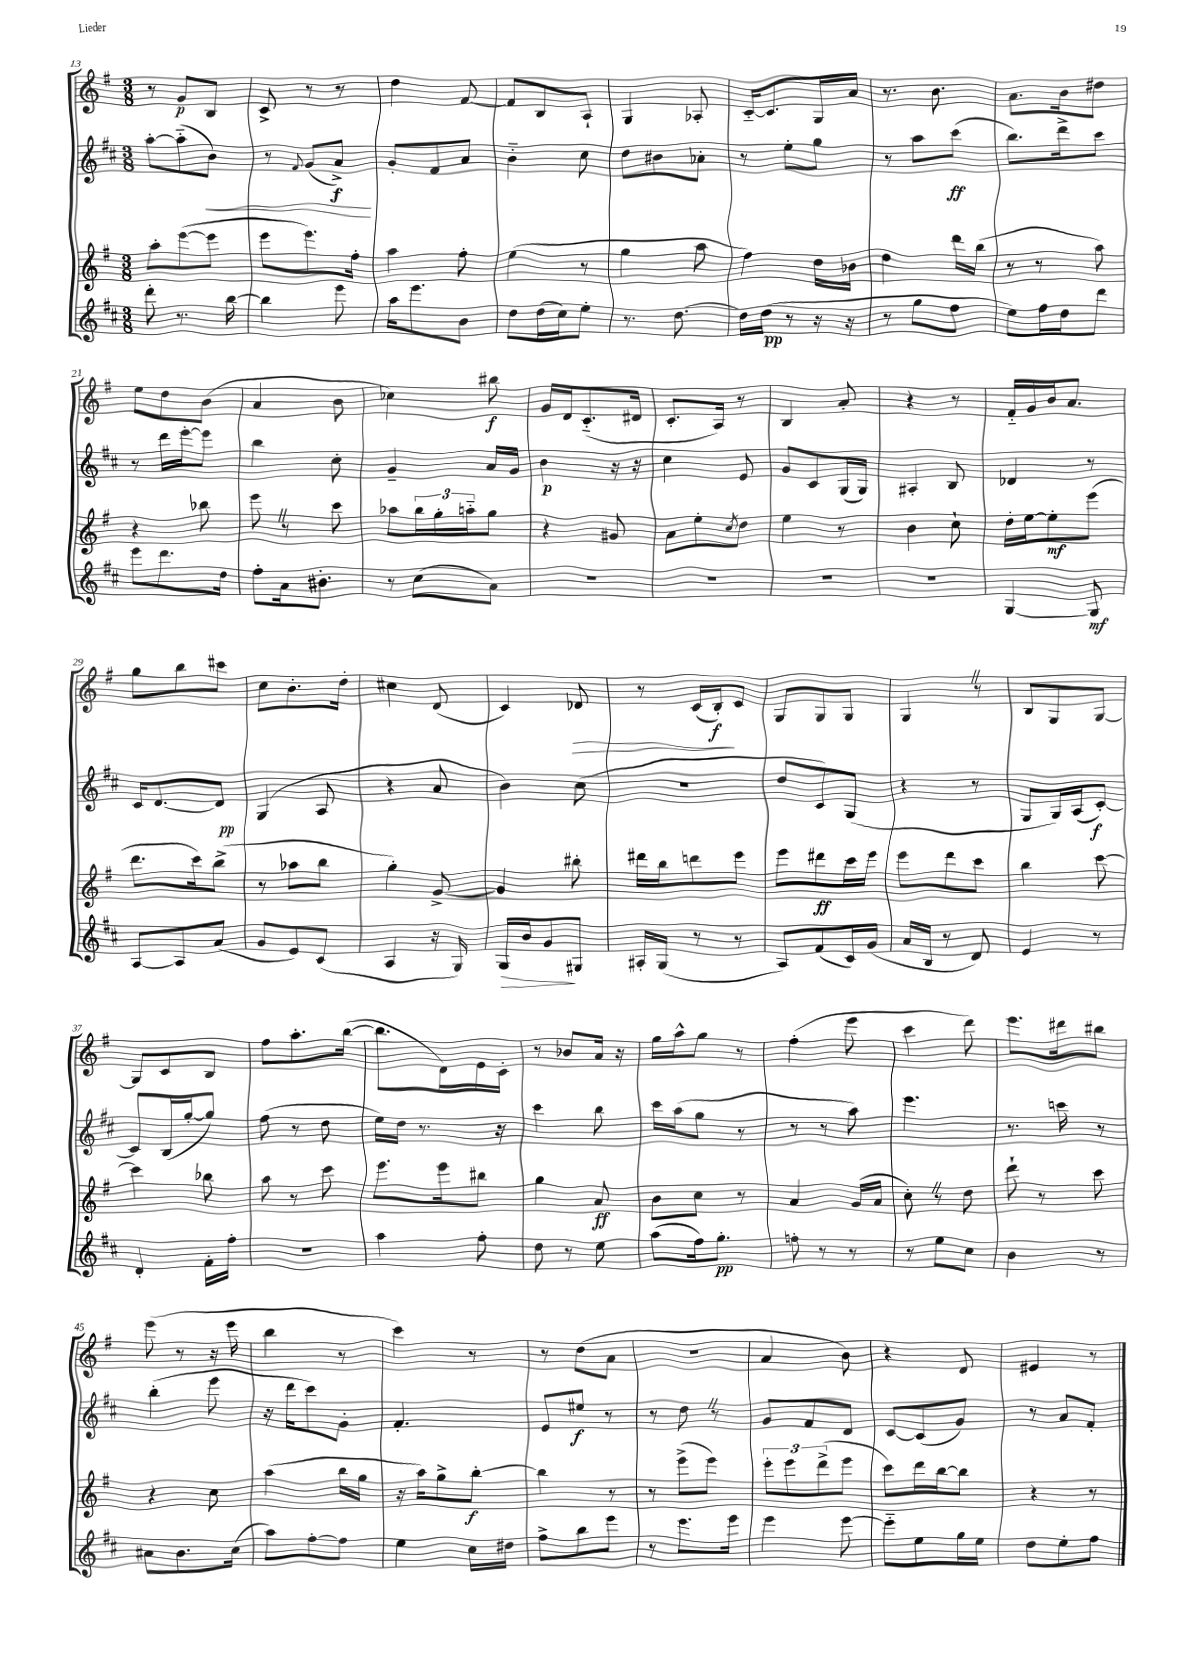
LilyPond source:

<<
\new StaffGroup <<
\new Staff = "s0" {
    \clef treble \key g \major \numericTimeSignature \time 3/8
    r8 g'8\p b8 |
    c'8-> r8 r8 |
    d''4 fis'8~ |
    fis'8 b8 a8-! |
    g4 aes8-. |
    c'16~-_ c'8. g16 a'16 |
    r8. b'8. |
    a'8. b'16 dis''8 |
    e''8 d''8 b'8( |
    a'4 b'8 |
    ces''4) bis''8\f |
    g'16 d'16 c'8.-_( dis'16 |
    c'8.-. a16) r8 |
    b4 a'8-. |
    r4 r8 |
    fis'16-_ g'16 b'16 a'8. |
    g''8 b''8 cis'''8 |
    c''8 b'8.-. d''16-. |
    cis''4 d'8( |
    c'4) des'8\> |
    r8 c'16( b16-.\f\!) c'8 |
    g8 g8 g8 |
    g4 \once \override BreathingSign.text = \markup { \musicglyph "scripts.caesura.straight" } \breathe r8 |
    b8 g8 g8~ |
    g8 c'8 b8 |
    fis''8 a''8.-. b''16~( |
    b''8. d'16) e'16 c'16-. |
    r8 bes'8 a'16 r16 |
    g''16 a''16-^ g''8 r8 |
    fis''4-.( e'''8 |
    c'''4 d'''8) |
    e'''8. dis'''16 bis''8 |
    e'''8( r8 r16 e'''16 |
    b''4 r8 |
    c'''4) r8 |
    r8 d''8( a'8 |
    R4. |
    a'4 b'8) |
    r4 d'8 |
    eis'4 r8 \bar "|." |
}
\new Staff = "s1" {
    \clef treble \key d \major \numericTimeSignature \time 3/8
    a''8~-. a''8-_( b'8\<) |
    r8 \appoggiatura { fis'8 } g'8( a'8->\f\!) |
    g'8-. fis'8 a'8 |
    b'4-_ cis''8 |
    d''8 bis'8 aes'8-. |
    r8 e''8-. g''8 |
    r8 a''8 cis'''8\ff( |
    b''8.) d'''16-> cis'''8 |
    r8 d'''16 e'''16~-. e'''8 |
    b''4 cis''8-. |
    g'4-- a'16 g'16 |
    b'4\p r16 r16 |
    cis''4 e'8 |
    g'8 cis'8 g16( g16) |
    ais4-. b8 |
    des'4 r8 |
    cis'16 d'8.~ d'8\pp |
    g4( a8 |
    r4 a'8 |
    b'4) cis''8( |
    R4. |
    d''8 cis'8) g8( |
    r4 r8 |
    g8 g16) a16( cis'8~-.\f) |
    cis'8 b16( g''16~-. g''8) |
    fis''8( r8 d''8 |
    e''16) d''16 r8. r16 |
    cis'''4 b''8 |
    cis'''16 a''16( g''8 r8 |
    r8 r8 a''8) |
    e'''4. |
    r8. c'''16 r8 |
    b''4-.( e'''8 |
    r16 d'''16 cis'''8) g'8-. |
    fis'4.-. |
    e'8 eis''8\f r8 |
    r8 d''8 \once \override BreathingSign.text = \markup { \musicglyph "scripts.caesura.straight" } \breathe r8 |
    g'8 fis'8 d'8 |
    cis'8~ cis'8( g'8) |
    r8 a'8 fis'8-. \bar "|." |
}
\new Staff = "s2" {
    \clef treble \key g \major \numericTimeSignature \time 3/8
    a''8-. e'''8~( e'''8 |
    e'''8 e'''8.) fis''16-. |
    a''4 fis''8-. |
    e''4( r8 |
    g''4 a''8 |
    fis''4) d''16 bes'16 |
    d''4 d'''16 b''16( |
    r8 r8 a''8) |
    r4 bes''8 |
    e'''8 \once \override BreathingSign.text = \markup { \musicglyph "scripts.caesura.straight" } \breathe r8 c'''8 |
    aes''8 \tuplet 3/2 { b''16 g''16-. a''16-_ } g''8 |
    r4 gis'8 |
    a'8 e''8-. \acciaccatura { c''8 } d''8 |
    e''4 r8 |
    b'4 c''8-! |
    d''16-. e''16~ e''8-.\mf e'''8( |
    d'''8. c'''16) b''8->( |
    r8 aes''8 b''8 |
    g''4-.) g'8~-> |
    g'4 bis''8-. |
    dis'''16 b''16 d'''8 e'''8 |
    e'''8 dis'''8\ff c'''16 e'''16 |
    e'''8 d'''8 c'''8 |
    b''4 c'''8~ |
    c'''4 bes''8 |
    a''8 r8 c'''8 |
    e'''8. e'''16 bis''8 |
    g''4 a'8\ff |
    b'8 c''8 r8 |
    a'4 g'16( a'16 |
    c''8-.) \once \override BreathingSign.text = \markup { \musicglyph "scripts.caesura.straight" } \breathe r8 d''8 |
    d'''8-! r8 c'''8 |
    r4 c''8 |
    a''4( b''16 g''16 |
    r16 a''16) g''8-> b''8~-.\f |
    b''4 r8 |
    r8 e'''8->( e'''8) |
    \tuplet 3/2 { e'''8-. e'''8 d'''8->( } e'''8 |
    c'''8) d'''16 b''16~ b''8 |
    r4 r8 \bar "|." |
}
\new Staff = "s3" {
    \clef treble \key d \major \numericTimeSignature \time 3/8
    d'''8-. r8. b''16~ |
    b''4 e'''8 |
    a''16 e'''8. b'8 |
    d''8 d''16( cis''16) e''8-. |
    r8. d''8.~ |
    d''16 d''16\pp( r8 r16 r16 |
    r8 g''8 fis''8 |
    e''8) fis''16 d''16 d'''8 |
    e'''8 d'''8. d''16 |
    fis''8-. a'16 bis'8.-. |
    r8 cis''8( a'8) |
    R4. |
    R4. |
    R4. |
    R4. |
    g4~ g8\mf |
    a8~ a8 a'8( |
    g'8 e'8) cis'8( |
    a4 r16 g16) |
    g16\> b'16 g'8\! gis8 |
    ais16-. g16( r8 r8 |
    a8) fis'8( cis'16) g'16( |
    a'16 b16 r8 d'8) |
    e'4 r8 |
    d'4-. fis'16-. fis''16-. |
    r4. |
    a''4 fis''8-. |
    d''8 r8 e''8 |
    a''8( fis''16) g''8.-.\pp |
    f''8-. r8 r8 |
    r8 e''8 cis''8 |
    b'4 r8 |
    ais'8 b'8. cis''16( |
    a''8) fis''8~-. fis''8 |
    e''4 cis''16 dis''16 |
    fis''8-> b''8 e'''8 |
    r8 e'''8. e'''16 |
    e'''4 e'''8~ |
    e'''8-_ e''8 g''16 e''16 |
    d''8 e''8-. fis''8 \bar "|." |
}
>>
>>
\layout { \context { \Score currentBarNumber = #13 } }
